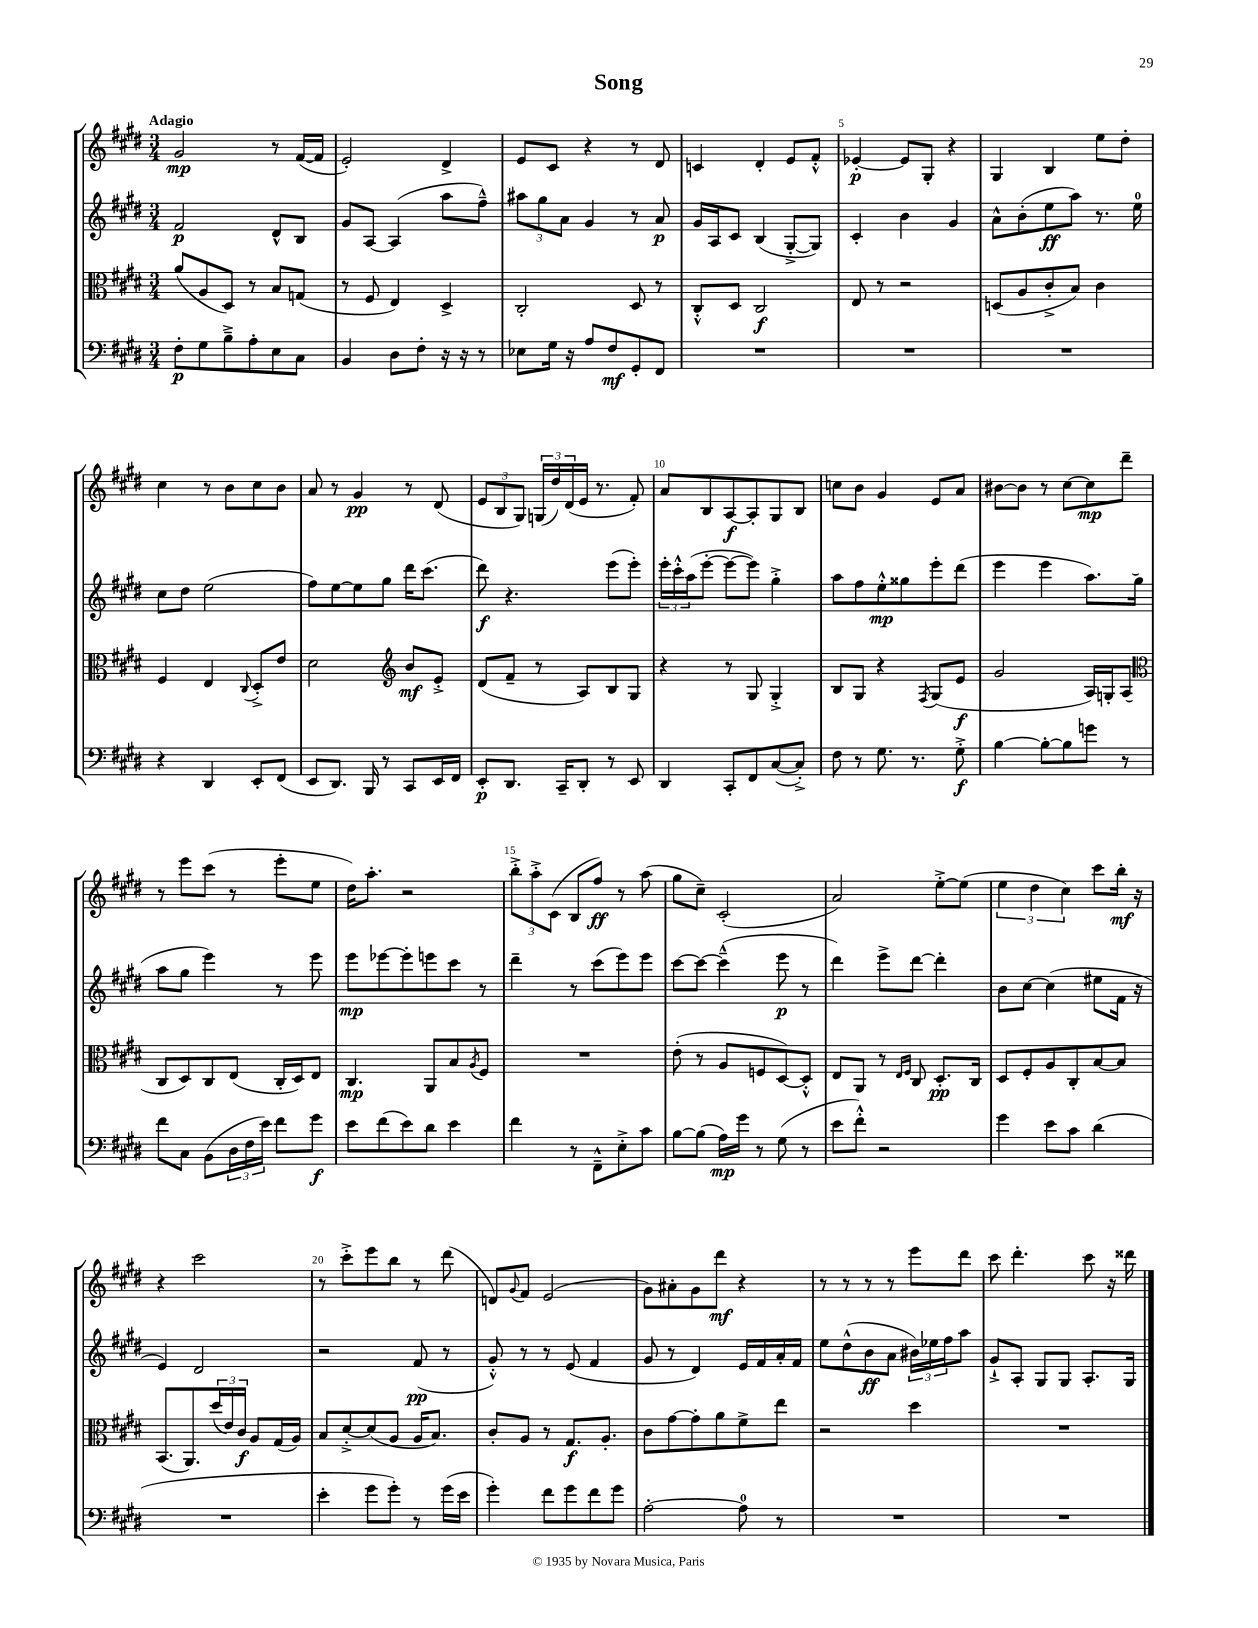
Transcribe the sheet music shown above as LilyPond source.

\header { title = "Song" }
<<
\new StaffGroup <<
\new Staff = "s0" {
    \clef treble \key e \major \numericTimeSignature \time 3/4 \tempo "Adagio"
    gis'2\mp r8 fis'16~( fis'16 |
    e'2-.) dis'4-> |
    e'8 cis'8 r4 r8 dis'8 |
    c'4 dis'4-. e'8 fis'8-.-^ |
    ees'4~-.\p ees'8 gis8-. r4 |
    gis4 b4 e''8 dis''8-. |
    cis''4 r8 b'8 cis''8 b'8 |
    a'8 r8 gis'4\pp r8 dis'8( |
    \tuplet 3/2 { e'8 b8 gis8) } \tuplet 3/2 { g16( dis''16) dis'16( } e'16 r8. fis'8-.) |
    a'8 b8 a8~\f a8-. gis8 b8 |
    c''8 b'8 gis'4 e'8 a'8 |
    bis'8~ bis'8 r8 cis''8~ cis''8\mp dis'''8-- |
    r8 e'''8 cis'''8( r8 e'''8-. e''8 |
    dis''16) a''8.-. r2 |
    \tuplet 3/2 { b''8-.-> a''8-.-> cis'8( } b8 fis''8\ff) r8 a''8( |
    gis''8 cis''8--) cis'2-.( |
    a'2) e''8~-.-> e''8( |
    \tuplet 3/2 { e''4 dis''4 cis''4) } cis'''8 b''16-.\mf r16 |
    r4 cis'''2 |
    r8 cis'''8-.-> e'''8 b''8 r8 dis'''8( |
    d'8) \appoggiatura { gis'8 } fis'8 e'2( |
    gis'8) ais'8-. gis'8 dis'''8\mf r4 |
    r8 r8 r8 r8 e'''8 dis'''8 |
    cis'''8 dis'''4.-. cis'''8 r16 disis'''16 \bar "|." |
}
\new Staff = "s1" {
    \clef treble \key e \major \numericTimeSignature \time 3/4
    fis'2\p dis'8-^ b8 |
    gis'8 a8~ a4( a''8 fis''8---^) |
    \tuplet 3/2 { ais''8 gis''8 a'8 } gis'4 r8 a'8\p |
    gis'16 a16 cis'8 b4( gis8~-.-> gis8) |
    cis'4-. b'4 gis'4 |
    a'8-^ b'8-.( e''8\ff a''8) r8. e''16-0 |
    cis''8 dis''8 e''2( |
    fis''8) e''8~ e''8 gis''8 dis'''16 cis'''8.( |
    dis'''8\f) r4. e'''8( e'''8-.) |
    \tuplet 3/2 { e'''16-. cis'''16-.-^ a''16( } e'''8~-. e'''8~ e'''8) gis''4-.-> |
    a''8 fis''8 e''8-.-^\mp gisis''8 e'''8-. dis'''8( |
    e'''4 e'''4 a''8.) gis''16( |
    a''8 gis''8 e'''4) r8 e'''8 |
    e'''8\mp ees'''8~ ees'''8-. e'''8 cis'''8 r8 |
    dis'''4-- r8 cis'''8( e'''8) e'''8 |
    cis'''8~ cis'''8~ cis'''4---^( e'''8\p r8 |
    dis'''4) e'''8-> dis'''8~ dis'''4-. |
    b'8 cis''8~ cis''4( eis''8 fis'16 r16 |
    e'4) dis'2 |
    r2 fis'8\pp( r8 |
    gis'8-.-^) r8 r8 e'8( fis'4 |
    gis'8 r8 dis'4) e'16 fis'16 a'16-. fis'16 |
    e''8 dis''8-^( b'8\ff a'8 \tuplet 3/2 { bis'16) ees''16 fis''16 } a''8 |
    gis'8-!-> a8-. gis8 gis8 a8.-. gis16 \bar "|." |
}
\new Staff = "s2" {
    \clef alto \key e \major \numericTimeSignature \time 3/4
    a'8( a8 dis8) r8 b8 g8( |
    r8 fis8 e4) dis4-> |
    cis2-. dis8 r8 |
    cis8-.-^ dis8 cis2\f |
    e8 r8 r2 |
    d8( a8 cis'8-.-> b8) cis'4 |
    fis4 e4 \appoggiatura { cis8 } dis8-.-> e'8 |
    dis'2 \clef treble b'8\mf e'8-.-> |
    dis'8( fis'8-- r8 a8) b8 gis8 |
    r4 r8 gis8 gis4-.-> |
    b8 gis8 r4 \acciaccatura { fis8 } gis8( e'8\f |
    gis'2 a16) g16-. a8( |
    \clef alto cis8 dis8) cis8 e8( cis16-. dis16) e8 |
    cis4.\mp a,8 b8 \acciaccatura { a8 } fis8 |
    R2. |
    e'8-.( r8 a8 f8 dis8~) dis8-.-^ |
    e8 a,8 r8 \grace { e16 fis16 } cis8 dis8.-.\pp cis16 |
    dis8 fis8-. a8 cis8-. b8~ b8 |
    b,8.( a,8.) \tuplet 3/2 { dis''16( e'16) cis'16\f } a8 gis16( a16) |
    b8 dis'8~-.-> dis'8( a8 a16 b8.) |
    cis'8-. a8 r8 gis8.\f a8.-. |
    cis'8 gis'8~ gis'8-. a'8 fis'8-> e''8 |
    r2 dis''4 |
    R2. \bar "|." |
}
\new Staff = "s3" {
    \clef bass \key e \major \numericTimeSignature \time 3/4
    fis8-.\p gis8 b8---> a8-. e8 cis8 |
    b,4 dis8 fis8-. r16 r16 r8 |
    ees8 gis16 r16 a8 fis8\mf gis,8-. fis,8 |
    R2. |
    R2. |
    R2. |
    r4 dis,4 e,8-. fis,8( |
    e,8 dis,8.) b,,16 r8 cis,8 e,16 fis,16 |
    e,8-.\p dis,8. cis,16-- dis,8-. r8 e,8 |
    dis,4 cis,8-. fis,8 cis8~( cis8-.->) |
    fis8 r8 gis8. r8. gis8-.->\f |
    b4~ b8~-. b8 g'8 r8 |
    fis'8 cis8 b,8( \tuplet 3/2 { dis16 fis16 e'16) } fis'8 gis'8\f |
    e'8 fis'8( e'8) dis'8 e'4 |
    fis'4 r8 fis,8---^ e8-.-> cis'8 |
    b8~ b8( a16\mp) gis'16 r8 gis8( r8 |
    e'8 fis'8-.-^) r2 |
    gis'4 e'8 cis'8 dis'4( |
    R2. |
    e'4-. gis'8 gis'8-.) r8 gis'16( e'16 |
    gis'4-.) fis'8 gis'8 fis'8 gis'8 |
    a2~-. a8-0 r8 |
    R2. |
    R2. \bar "|." |
}
>>
>>
\layout { \context { \Score \override BarNumber.break-visibility = ##(#f #t #t) barNumberVisibility = #(every-nth-bar-number-visible 5) } }
